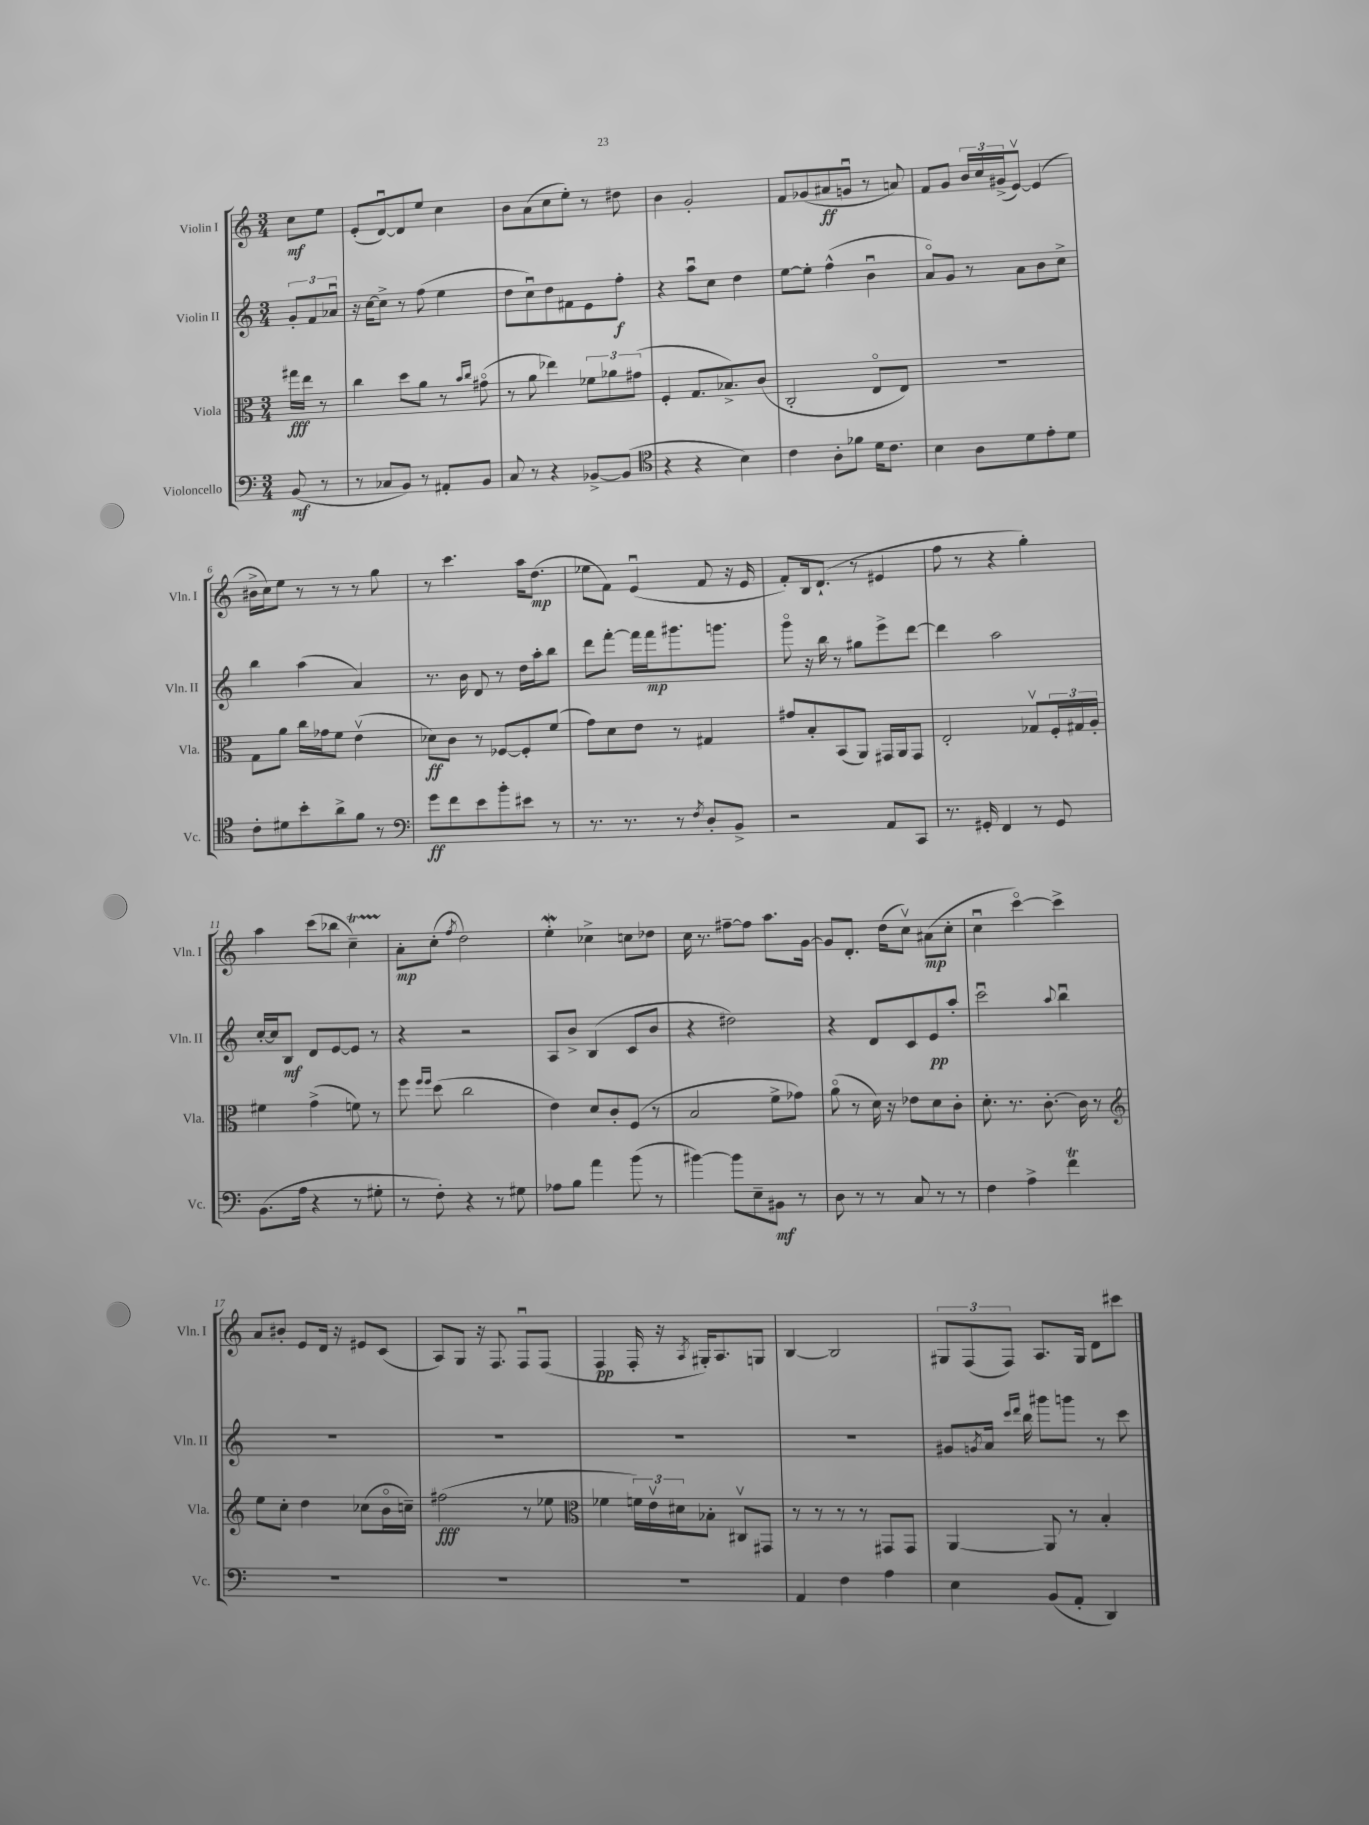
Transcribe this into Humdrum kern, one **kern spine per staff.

**kern	**dynam	**kern	**dynam	**kern	**dynam	**kern	**dynam
*part4	*part4	*part3	*part3	*part2	*part2	*part1	*part1
*staff4	*staff4	*staff3	*staff3	*staff2	*staff2	*staff1	*staff1
*I"Violoncello	*	*I"Viola	*	*I"Violin II	*	*I"Violin I	*
*I'Vc.	*	*I'Vla.	*	*I'Vln. II	*	*I'Vln. I	*
*clefF4	*	*clefC3	*	*clefG2	*	*clefG2	*
*k[]	*	*k[]	*	*k[]	*	*k[]	*
*M3/4	*	*M3/4	*	*M3/4	*	*M3/4	*
=	=	=	=	=	=	=	=
(8BB/	mf	16gg#X\LL	fff	12g'/L	.	8cc\L	mf
.	.	16ee\JJ	.	.	.	.	.
.	.	.	.	12f/	.	.	.
8r	.	8r	.	.	.	8ee\J	.
.	.	.	.	12a-Xu/J	.	.	.
=1	=1	=1	=1	=1	=1	=1	=1
8r	.	4cc\	.	16r	.	(8e'/L	.
.	.	.	.	[16cc\KL	.	.	.
8C-X/L	.	.	.	8cc^\J]	.	[8du/)	.
8BB/J)	.	8dd\L	.	8r	.	8d/]	.
8r	.	8a\J	.	(8ff\	.	8ee/J	.
8AA#X'/L	.	8r	.	4ee\	.	4cc\	.
.	.	16qqb/LL	.	.	.	.	.
.	.	16qqcc/JJ	.	.	.	.	.
8BB/J	.	(8g#X\	.	.	.	.	.
=2	=2	=2	=2	=2	=2	=2	=2
8C/	.	8r	.	8dd\L	.	8b\L	.
8r	.	8a\	.	8ccu\)	.	(8a\	.
4r	.	4ee-X\)	.	8dd\	.	8cc\	.
.	.	.	.	8f#X\	.	8ee'\J)	.
[8BB-X^/L	.	12f-X\L	.	8e\	.	8r	.
.	.	12a-X\	.	.	.	.	.
(8BB-/J]	.	.	.	8ff'\J	f	8dd#X\	.
.	.	(12g#X\J	.	.	.	.	.
=3	=3	=3	=3	=3	=3	=3	=3
*clefC4	*	*	*	*	*	*	*
4r	.	4F'/	.	4r	.	4b\	.
4r	.	8.G/L	.	8aau\L	.	2g'/	.
.	.	.	.	8cc\J	.	.	.
.	.	8.B-X^/)	.	.	.	.	.
4B\)	.	.	.	4dd\	.	.	.
.	.	(8c/J	.	.	.	.	.
=4	=4	=4	=4	=4	=4	=4	=4
4c\	.	2C'/	.	[8ee\L	.	8f/L	.
.	.	.	.	8ee'\J]	.	(8g-X/	.
8A'\L	.	.	.	(4ff^^\	.	8a#X/	ff
8f-X\J	.	.	.	.	.	8gnu/J	.
16d\KL	.	8E/L	.	4bu\	.	8r	.
8.c\J	.	.	.	.	.	.	.
.	.	8E/J)	.	.	.	8an/)	.
=5	=5	=5	=5	=5	=5	=5	=5
4B\	.	2.r	.	8a/L)	.	8f/L	.
.	.	.	.	8g/J	.	8g/J	.
8A\L	.	.	.	8r	.	24b/LL	.
.	.	.	.	.	.	24cc/	.
.	.	.	.	.	.	(24g#X^/J	.
8d\	.	.	.	8a\L	.	[8ev/J)	.
8e'\	.	.	.	8b\	.	(4e/]	.
8d\J	.	.	.	8cc^\J	.	.	.
!!LO:LB:g=z
=6	=6	=6	=6	=6	=6	=6	=6
8c'\L	.	8G\L	.	4bb\	.	16b#X^\LL	.
.	.	.	.	.	.	16cc\J)	.
8d#X\	.	8a\J	.	.	.	8ee\J	.
8b'\	.	16cc\LL	.	(4aa\	.	8r	.
.	.	16g-X\J	.	.	.	.	.
8a^\	.	8f\J	.	.	.	8r	.
8f\J	.	(4ev\	.	4a/)	.	8r	.
8r	.	.	.	.	.	8gg\	.
=7	=7	=7	=7	=7	=7	=7	=7
*clefF4	*	*	*	*	*	*	*
8g\L	ff	8d-X\L)	ff	8.r	.	8r	.
8f\	.	8c\J	.	.	.	4.ccc\	.
.	.	.	.	16b\	.	.	.
8e\	.	8r	.	8d/	.	.	.
8b'\	.	[8F-X/L	.	8r	.	.	.
8e#X\J	.	8F-'/]	.	16dd\LL	.	16aa\KL	.
.	.	.	.	16aa'\J	.	(8.dd\J	mp
8r	.	(8f/J	.	8bb\J	.	.	.
=8	=8	=8	=8	=8	=8	=8	=8
8.r	.	8g\L)	.	8ddd\L	.	8ee-X\L	.
.	.	8d\	.	[8fff'\J	.	8f\J)	.
8.r	.	.	.	.	.	.	.
.	.	8e\J	.	16fff\LL]	.	(4eu/	.
.	.	.	.	16fff\J	mp	.	.
8r	.	8r	.	8.ggg#X\	.	.	.
8qF/	.	.	.	.	.	.	.
8D'/L	.	4G#X/	.	.	.	8f/	.
.	.	.	.	8.gggn\J	.	.	.
8BB^/J	.	.	.	.	.	16r	.
.	.	.	.	.	.	16e/	.
=9	=9	=9	=9	=9	=9	=9	=9
2r	.	8g#X/L	.	8ggg\	.	8f'/L)	.
.	.	8B'/	.	16r	.	16B/k	.
.	.	.	.	16bb\	.	(8.d`/J	.
.	.	(8BB/	.	8r	.	.	.
.	.	8AA/J)	.	8gg#X\L	.	8r	.
8AA/L	.	16GG#X/LL	.	8eee^\	.	4e#X/	.
.	.	16AA/J	.	.	.	.	.
8CC/J	.	8GG#/J	.	[8ddd\J	.	.	.
=10	=10	=10	=10	=10	=10	=10	=10
8.r	.	2E'/	.	4ddd\]	.	8ff\	.
.	.	.	.	.	.	8r	.
16GG#X'/	.	.	.	.	.	.	.
4FF/	.	.	.	2aa\	.	4r	.
8r	.	8G-Xv/L	.	.	.	4gg'\)	.
8GG#/	.	24F'/L	.	.	.	.	.
.	.	24G#X/	.	.	.	.	.
.	.	24A'/JJ	.	.	.	.	.
!!LO:LB:g=z
=11	=11	=11	=11	=11	=11	=11	=11
(8.BB\L	.	4f#X\	.	[16cc'/LL	.	4aa\	.
.	.	.	.	16cc/J]	.	.	.
.	.	.	.	8B/J	mf	.	.
16A\Jk	.	.	.	.	.	.	.
4r	.	(4g^\	.	8d/L	.	(8ccc\L	.
.	.	.	.	[8e/	.	8bb-X\J	.
8r	.	8fn\)	.	8e/J]	.	4ccT~\)	.
8G#X'\	.	8r	.	8r	.	.	.
=12	=12	=12	=12	=12	=12	=12	=12
8r	.	8ff\	.	4r	.	8a'\L	mp
.	.	16qqff/LL	.	.	.	.	.
.	.	16qqff/JJ	.	.	.	.	.
8F'\)	.	(8dd\	.	.	.	(8cc'\J	.
.	.	.	.	.	.	8qff/	.
4r	.	2cc\	.	2r	.	2dd\)	.
8r	.	.	.	.	.	.	.
8G#X\	.	.	.	.	.	.	.
=13	=13	=13	=13	=13	=13	=13	=13
8A-X\L	.	4e\)	.	8A/L	.	4eeW'\	.
8B\J	.	.	.	8b^/J	.	.	.
4a\	.	8d/L	.	(4B/	.	4cc-X^\	.
.	.	8c'/	.	.	.	.	.
(8b\	.	(8F/J	.	8c/L	.	8ccn\L	.
8r	.	8r	.	8b/J	.	8dd-X\J	.
=14	=14	=14	=14	=14	=14	=14	=14
[4b#X\)	.	2B/	.	4r	.	16cc\	.
.	.	.	.	.	.	8.r	.
8b#\L]	.	.	.	2dd#X\)	.	[8ff#X~\L	.
8E~\	.	.	.	.	.	8ff#\J]	.
8BB#X\J	mf	8f^\L	.	.	.	8.aa\L	.
8r	.	8g-X\J)	.	.	.	.	.
.	.	.	.	.	.	[16g\Jk	.
=15	=15	=15	=15	=15	=15	=15	=15
8D\	.	(8a\	.	4r	.	8g/L]	.
8r	.	8r	.	.	.	8.d'/J	.
8r	.	16d\)	.	8d/L	.	.	.
.	.	16r	.	.	.	(16dd\KL	.
8C/	.	8e-X\L	.	8c/	.	8ccv\J)	.
8r	.	8d\	.	8e/	pp	(8a#X\L	mp
8r	.	8c'\J	.	8aa'/J	.	8cc'\J	.
=16	=16	=16	=16	=16	=16	=16	=16
4F\	.	8.d'\	.	2cccu\	.	4ccu\	.
.	.	8.r	.	.	.	.	.
4A^\	.	.	.	.	.	[4ccc\)	.
.	.	[8.c'\	.	.	.	.	.
.	.	.	.	8qqaa/	.	.	.
4fT\	.	.	.	4bbu\	.	4ccc^\]	.
.	.	16c\]	.	.	.	.	.
.	.	8r	.	.	.	.	.
!!LO:LB:g=z
=17	=17	=17	=17	=17	=17	=17	=17
*	*	*clefG2	*	*	*	*	*
2.r	.	8ee\L	.	2.r	.	8a/L	.
.	.	8cc'\J	.	.	.	8b#X'/J	.
.	.	4dd\	.	.	.	8e/L	.
.	.	.	.	.	.	16d/Jk	.
.	.	.	.	.	.	16r	.
.	.	(8cc-X\L	.	.	.	8e#X/L	.
.	.	16b\L	.	.	.	(8c/J	.
.	.	16ccn~\JJ)	.	.	.	.	.
=18	=18	=18	=18	=18	=18	=18	=18
2.r	.	(2ff#X\	fff	2.r	.	8A/L)	.
.	.	.	.	.	.	8G/J	.
.	.	.	.	.	.	16r	.
.	.	.	.	.	.	8.F/	.
.	.	8r	.	.	.	8Fu/L	.
.	.	8ee-X\	.	.	.	(8F/J	.
=19	=19	=19	=19	=19	=19	=19	=19
*	*	*clefC3	*	*	*	*	*
2.r	.	4f-X\	.	2.r	.	4F/	pp
.	.	24fn\LL)	.	.	.	16F'/	.
.	.	24ev\	.	.	.	.	.
.	.	.	.	.	.	16r	.
.	.	24d#X\J	.	.	.	.	.
.	.	.	.	.	.	8qA/	.
.	.	8B-X'\J	.	.	.	16G#X'/KL)	.
.	.	.	.	.	.	8.A/	.
.	.	8C#Xv/L	.	.	.	.	.
.	.	8GG#X/J	.	.	.	8Gn/J	.
=20	=20	=20	=20	=20	=20	=20	=20
4AA/	.	8r	.	2.r	.	[4B/	.
.	.	8r	.	.	.	.	.
4F\	.	8r	.	.	.	2B/]	.
.	.	8r	.	.	.	.	.
4A\	.	8GG#X/L	.	.	.	.	.
.	.	8GG#/J	.	.	.	.	.
=21	=21	=21	=21	=21	=21	=21	=21
4E\	.	[4AA/	.	8g#X/L	.	12G#X/L	.
.	.	.	.	.	.	(12F/	.
.	.	.	.	8qgn/	.	.	.
.	.	.	.	16a/Jk	.	.	.
.	.	.	.	.	.	12F/J)	.
.	.	.	.	16qqccc/LL	.	.	.
.	.	.	.	16qqddd/JJ	.	.	.
.	.	.	.	16bb\	.	.	.
(8BB/L	.	8AA/]	.	8ggg#X\L	.	8.A/L	.
8AA'/J	.	8r	.	8gggn\J	.	.	.
.	.	.	.	.	.	16G#/Jk	.
4DD/)	.	4B'/	.	8r	.	8d\L	.
.	.	.	.	8ccc\	.	8ccc#X\J	.
==	==	==	==	==	==	==	==
*-	*-	*-	*-	*-	*-	*-	*-
